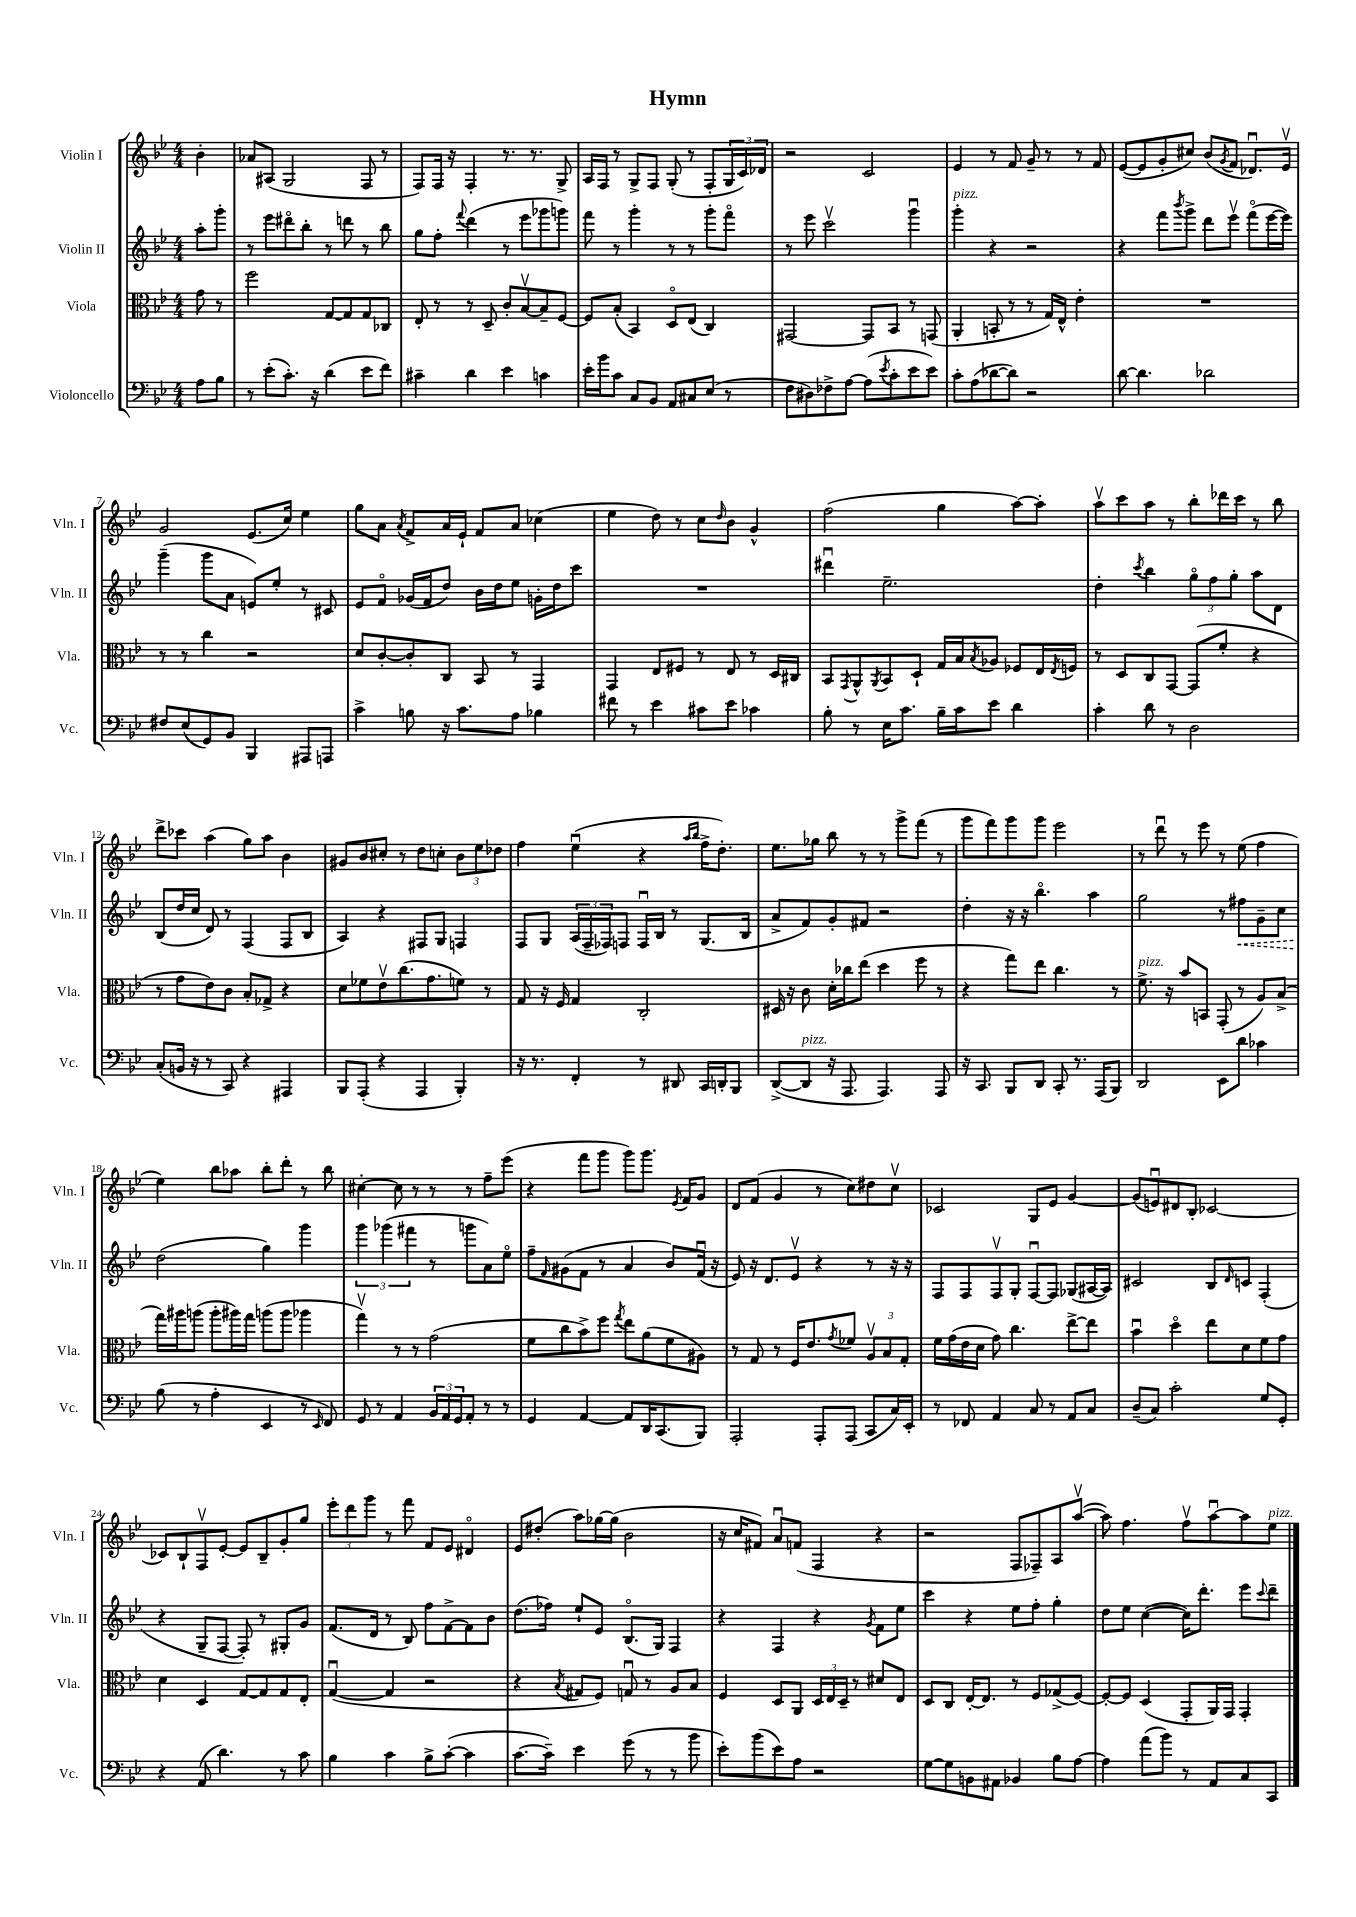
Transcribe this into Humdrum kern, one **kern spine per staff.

**kern	**kern	**kern	**kern
*staff4	*staff3	*staff2	*staff1
*clefF4	*clefC3	*clefG2	*clefG2
*k[b-e-]	*k[b-e-]	*k[b-e-]	*k[b-e-]
*M4/4	*M4/4	*M4/4	*M4/4
8A\L	8g\	8aa'\L	4b-'\
8B-\J	8r	8ggg'\J	.
=	=	=	=
8r	2ff\	8r	8a-/L
(8e-'\L	.	8eee-\L	(8A#/J
8.c'\J)	.	8ddd#o\	2G/
.	.	8bb-'\J	.
16r	.	.	.
(4d\	[8G/L	8r	.
.	8G/]	8ddd\	.
8e-\L	8G/	8r	8F/
8f\J)	8C-/J	8bb-\	8r
=	=	=	=
4c#~\	8E-'/	8gg\L	8F/L)
.	8r	8ff'\J	16F/Jk
.	.	.	16r
.	.	8qqfff/	.
4d\	8r	(4ddd\	4F'/
.	8D~/	.	.
4e-\	8c'/L	8r	8.r
.	[8B-v/	8eee-\L	.
.	.	.	8.r
4c\	8B-~/]	8ggg-\	.
.	[8F/J	8ggg\J)	8G^/
=	=	=	=
16e-'\LL	8F/]L	8fff\	16A/LL
16b-\J	.	.	16F/JJ
8c\J	(8B-'/J	8r	8r
8C/L	4BB-/)	4ggg'\	8G^/L
8BB-/J	.	.	8F/J
8AA/L	8Do/L	8r	(8G'/
8C#/	(8E-/J	8r	8r
(8E-/J	4C/)	8ggg'\L	8F'/L
8r	.	8fffo\J	24G/L
.	.	.	24c/)
.	.	.	24d-/JJ
=	=	=	=
8F\L	[2GG#/	8r	2r
8D#\)	.	8eee-\	.
8F-^\	.	2cccv\	.
[8A\J	.	.	.
(8A\]L	8GG#/]L	.	2c/
8qe-/	.	.	.
8c'\	8BB-/J	.	.
8e-\	8r	4gggu\	.
8e-\J)	(8GG/	.	.
=	=	=	=
8c'\L	4AA'/	4ggg'\	4e-/
(8A\	.	.	.
[8d-\	8BB'/	4r	8r
8d-\]J)	8r	.	8f/
2r	8r	2r	8g~/
.	16G/LL)	.	8r
.	16E-^^/JJ	.	.
.	4e-'\	.	8r
.	.	.	8f/
=	=	=	=
[8d\	1r	4r	([8e-/L
4.d\]	.	.	8e-/]
.	.	8fff\L	8g'/
.	.	8qbbb-/	.
.	.	8ggg^\J	8cc#/J)
2d-\	.	8ddd\L	(8b-/L
.	.	.	8qg/
.	.	8eee-v\J	8f/J
.	.	(8fffo\L	8.d-u/L)
.	.	[16eee-\L	.
.	.	16eee-\]JJ)	16e-v/Jk
=	=	=	=
8F#/L	8r	(4ggg~\	2g/
(8E-/	8r	.	.
8GG/)	4cc\	8ggg\L	.
8BB-/J	.	8a\J	.
4BBB-/	2r	8e/L)	(8.e-/L
.	.	8ee-'/J	.
.	.	.	16cc/Jk)
8AAA#/L	.	8r	4ee-\
8AAA/J	.	8c#/	.
=	=	=	=
4c^\	8d/L	8e-/L	8gg\L
.	[8c'/	8fo/J	8a\J
.	.	.	8qa/
8B\	8c'/]	(16g-/LL	8f^/L
.	.	16f/J	.
16r	8C/J	8dd/J)	16a/L
8.c\L	.	.	16e-`/JJ
.	8BB-/	16b-\LL	8f/L
.	.	16dd\J	.
8A\J	8r	8ee-\J	8a/J
4B-\	4GG/	16g'\LL	(4cc-\
.	.	16dd\J	.
.	.	8ccc\J	.
=	=	=	=
8f#\	4GG/	1r	4ee-\
8r	.	.	.
4e-\	8E-/L	.	8dd\)
.	8F#/J	.	8r
8c#\L	8r	.	8cc\L
.	.	.	16qqdd/
8e-\J	8E-/	.	8b-\J
4c-\	8r	.	4g^^/
.	16D/LL	.	.
.	16C#/JJ	.	.
=	=	=	=
8B-'\	8BB-/L	4ddd#u\	(2ff\
.	8qGG/	.	.
8r	8AA^^/	.	.
.	8qAA/	.	.
16E-\LK	8BB-/	2.ee-~\	.
8.c\J	.	.	.
.	8D`/J	.	.
16B-~\LL	16G/LL	.	4gg\
16c\J	16B-/J	.	.
.	8qB-/	.	.
8e-\J	8A-/J	.	.
4d\	8F-/L	.	[8aa\L)
.	16E-/L	.	8aa'\]J
.	8qE-/	.	.
.	16F/JJ	.	.
=	=	=	=
4c'\	8r	4dd'\	8aav\L
.	8D/L	.	8ccc\
.	.	8qccc/	.
8d\	8C/	4bb-\	8aa\J
8r	[8GG/J	.	8r
2D\	(8GG/]L	12ggo\L	8bb-'\L
.	.	12ff\	.
.	8f'/J	.	16ddd-\L
.	.	12gg'\J	.
.	.	.	16ccc\JJ
.	4r	8aa\L	8r
.	.	8d\J	8bb-\
=	=	=	=
(8C'/L	8r	(8B-/L	8ddd^\L
16BB/Jk	8g\L	16dd/L	8ccc-\J
16r	.	16cc/JJ	.
8r	8e-\)	8d/)	(4aa\
8CC/)	8c\J	8r	.
4r	8B-'/L	(4F/	8gg\L)
.	8G-^/J	.	8aa\J
4AAA#/	4r	8F/L	4b-\
.	.	8B-/J	.
=	=	=	=
8BBB-/L	8d\L	4A/)	8g#/L
(8AAA'/J	8f-\	.	8b-/
4r	8e-v\	4r	8cc#'/J
.	(8.cc\	.	8r
4AAA/	.	8F#/L	8dd\L
.	8.g\	.	.
.	.	8G/J	8cc'\J
4BBB-'/)	8f\J)	4F/	12b-\L
.	.	.	12ee-\
.	8r	.	.
.	.	.	12dd-\J
=	=	=	=
16r	8G/	8F/L	4ff\
8.r	.	.	.
.	16r	8G/J	.
.	16F/	.	.
4FF'/	4G/	(24A/LL	(4ee-u\
.	.	24F~/	.
.	.	24F-/J)	.
.	.	8F/J	.
8r	2C'/	16Fu/LL	4r
.	.	16B-/JJ	.
8DD#/	.	8r	.
.	.	.	16qqaa/LL
.	.	.	16qqbb-/JJ
16CC/LL	.	(8.G/L	16ff^\LK
16DD'/J	.	.	8.dd'\J)
8BBB-/J	.	.	.
.	.	16B-/Jk	.
=	=	=	=
([8DD^/L	16D#/	8a^/L	8.ee-\L
.	16r	.	.
8DD/]J	8c\	8f/)	.
.	.	.	16gg-\Jk
16r	16d'\LL	8g'/	8bb-\
8.AAA/	16cc-\J	.	.
.	(8ee-\J	8f#/J	8r
4.AAA/)	4dd\	2r	8r
.	.	.	8ggg^\L
.	8ff\	.	(8fff\J
8AAA/	8r	.	8r
=	=	=	=
16r	4r	4dd'\	8ggg\L
8.CC/	.	.	.
.	.	.	8fff\)
8BBB-/L	8gg\L)	16r	8ggg\
.	.	16r	.
8DD/J	8ee-\J	4.bb-o\	8ggg\J
8CC'/	4.cc\	.	2eee-\
8.r	.	.	.
.	.	4aa\	.
(16AAA/LK	.	.	.
8BBB-/J)	8r	.	.
=	=	=	=
2DD/	8.f^\	2gg\	8r
.	.	.	8dddu\
.	16r	.	.
.	8b-/L	.	8r
.	8BB/J	.	8eee-\
8EE-\L	(8GG'/	8r	8r
8d\J	8r	8ff#\L	(8ee-\
4c-\	8A/L)	8g~\	4ff\
.	(8B-^/J	8cc\J	.
=	=	=	=
(8B-\	16gg\LL)	(2dd\	4ee-\)
.	16aa#\J	.	.
8r	(8aa\J	.	.
4A'\	8aa'\L	.	8bb-\L
.	16aa#\L)	.	8aa-\J
.	16gg\JJ	.	.
4EE-/	(8aa\L	4gg\)	8bb-'\L
.	8aa\J	.	8ddd'\J
8r	4aa-\	4ggg\	8r
16qqEE-/	.	.	.
8FF/)	.	.	8bb-\
=	=	=	=
8GG/	4ggv\)	6ggg\	[4cc#'\
8r	.	.	.
.	.	(6ggg-\	.
4AA/	8r	.	8cc#\]
.	.	6fff#\	.
.	8r	.	8r
24BB-/LL	(2g\	8r	8r
24AA/	.	.	.
24GG/J	.	.	.
8AA'/J	.	8ggg\L	8r
8r	.	8a\)	8ff~\L
8r	.	8ee-o\J	(8eee-\J
=	=	=	=
4GG/	8f\L	8ff~\L	4r
.	.	16qqf/	.
.	8cc\	(8g#\	.
[4AA/	8b-^\)	8f\J	8fff\L
.	8ff\J	8r	8ggg\J
.	8qgg/	.	.
8AA/]L	8ee-\L	4a/	8ggg\L)
16DD/K	(8a\	.	8.ggg\J
(8.CC/	.	.	.
.	8f\	8b-/L)	.
.	.	.	8qe-/
.	.	.	16f/LK
8BBB-/J)	8A#\J)	(16fu/Jk	8g/J
.	.	16r	.
=	=	=	=
2AAA'/	8r	8e-/)	8d/L
.	8G/	16r	(8f/J
.	.	8.d/L	.
.	8r	.	4g/
.	16F/LK	8e-v/J	.
.	8.e-/	.	.
8AAA'/L	.	4r	8r
.	8qg/	.	.
(8AAA/J	8f-/J	.	8cc\L)
8CC/L	12Av/L	8r	8dd#\
.	12B-/	.	.
16C/L)	.	16r	8ccv\J
.	12G'/J	.	.
16EE-'/JJ	.	16r	.
=	=	=	=
8r	16f\LL	8F/L	2c-/
.	(16g\	.	.
8FF-/	16e-\	8F/	.
.	16d\JJ	.	.
4AA/	8g\)	8Fv/	.
.	4.cc\	8G'/J	.
8C/	.	[8Fu/L	8G/L
8r	.	8F/]J	8e-/J
8AA/L	[8ee-^\L	(8G-/L	[4g/
8C/J	8ee-\]J	[16A#/L	.
.	.	16A#/]JJ)	.
=	=	=	=
(8D~/L	4b-u\	2c#/	(8g/]L
8C/J)	.	.	8eu/)
2c'\	4ddo\	.	8d#/
.	.	.	8B-'/J
.	8ee-\L	8B-/L	[2c-/
.	.	16qqd/	.
.	8d\	8c/J	.
8G/L	8f\	(4F'/	.
8GG'/J	8g\J	.	.
=	=	=	=
4r	4d\	4r	8c-/]L
.	.	.	8B-`/
(8AA/	4D/	8G~/L	8Fv/
4.d\)	.	[8F/J	[8e-'/J
.	[8G/L	8F'/])	8e-/]L
.	8G/]	8r	8B-~/
8r	8G/	8G#'/L	8g'/
8c\	8E-'/J	8g/J	8gg/J
=	=	=	=
4B-\	([4Gu/	(8.f/L	12eee-'\L
.	.	.	12ddd\
.	.	.	12ggg\J
.	.	16d/Jk	.
4c\	4G/]	8r	8r
.	.	8B-/)	8fff\
8B-^\L	2r	8ff\L	8f/L
([8c'\J	.	[8f^\	8e-/J
4c\]	.	8f\]	4d#o/
.	.	8b-\J	.
=	=	=	=
[8.c\L	4r	(8.dd\L	8e-/L
.	.	.	(8dd#'/J
16c~\]Jk)	.	16ff-\Jk)	.
.	8qB-/	.	.
4e-\	8G#/L	8ee-`/L	8aa\L)
.	8F/J)	8e-/J	[16gg-\L
.	.	.	(16gg-\]JJ
(8g\	8Gu/	(8.B-o/L	2b-\
8r	8r	.	.
.	.	16G/Jk)	.
8r	8A/L	4F/	.
8b-\	8B-/J	.	.
=	=	=	=
8e-'\L)	4F/	4r	16r
.	.	.	16cc/LK
(8b-\	.	.	8f#/J)
8e-\)	8D/L	4F/	8au/L
8A\J	8AA/J	.	(8f/J
2r	24D/LL	4r	4F/
.	24E-/	.	.
.	24D~/JJ	.	.
.	8r	.	.
.	.	8qg/	.
.	8d#/L	8f\L	4r
.	8E-/J	8ee-\J	.
=	=	=	=
[8G\L	8D/L	4ccc\	2r
8G\]	8C/J	.	.
8BB\	[16E-'/LK	4r	.
.	8.E-/]J	.	.
8AA#\J	.	.	.
4BB-/	8r	8ee-\L	8F/L
.	8F/L	8ff'\J	8F-~/)
8B-\L	(8G-^/	4gg'\	8A/
[8A\J	[8F/J)	.	([8aav/J
=	=	=	=
4A\]	8F'/_L	8dd\L	8aa\])
.	8F/]J	8ee-\J	4.ff\
(8a\L	(4D/	([4cc\	.
8b-\J)	.	.	.
8r	8GG'/L	16cc\]LK)	8ffv\L
.	.	8.ddd'\J	.
8AA/L	16AA/L)	.	[8aau\
.	16GG/JJ	.	.
8C/	4GG'/	8eee-\L	8aa\]
.	.	8qqccc/	.
8CC/J	.	8ddd~\J	8ee-\J
==	==	==	==
*-	*-	*-	*-
